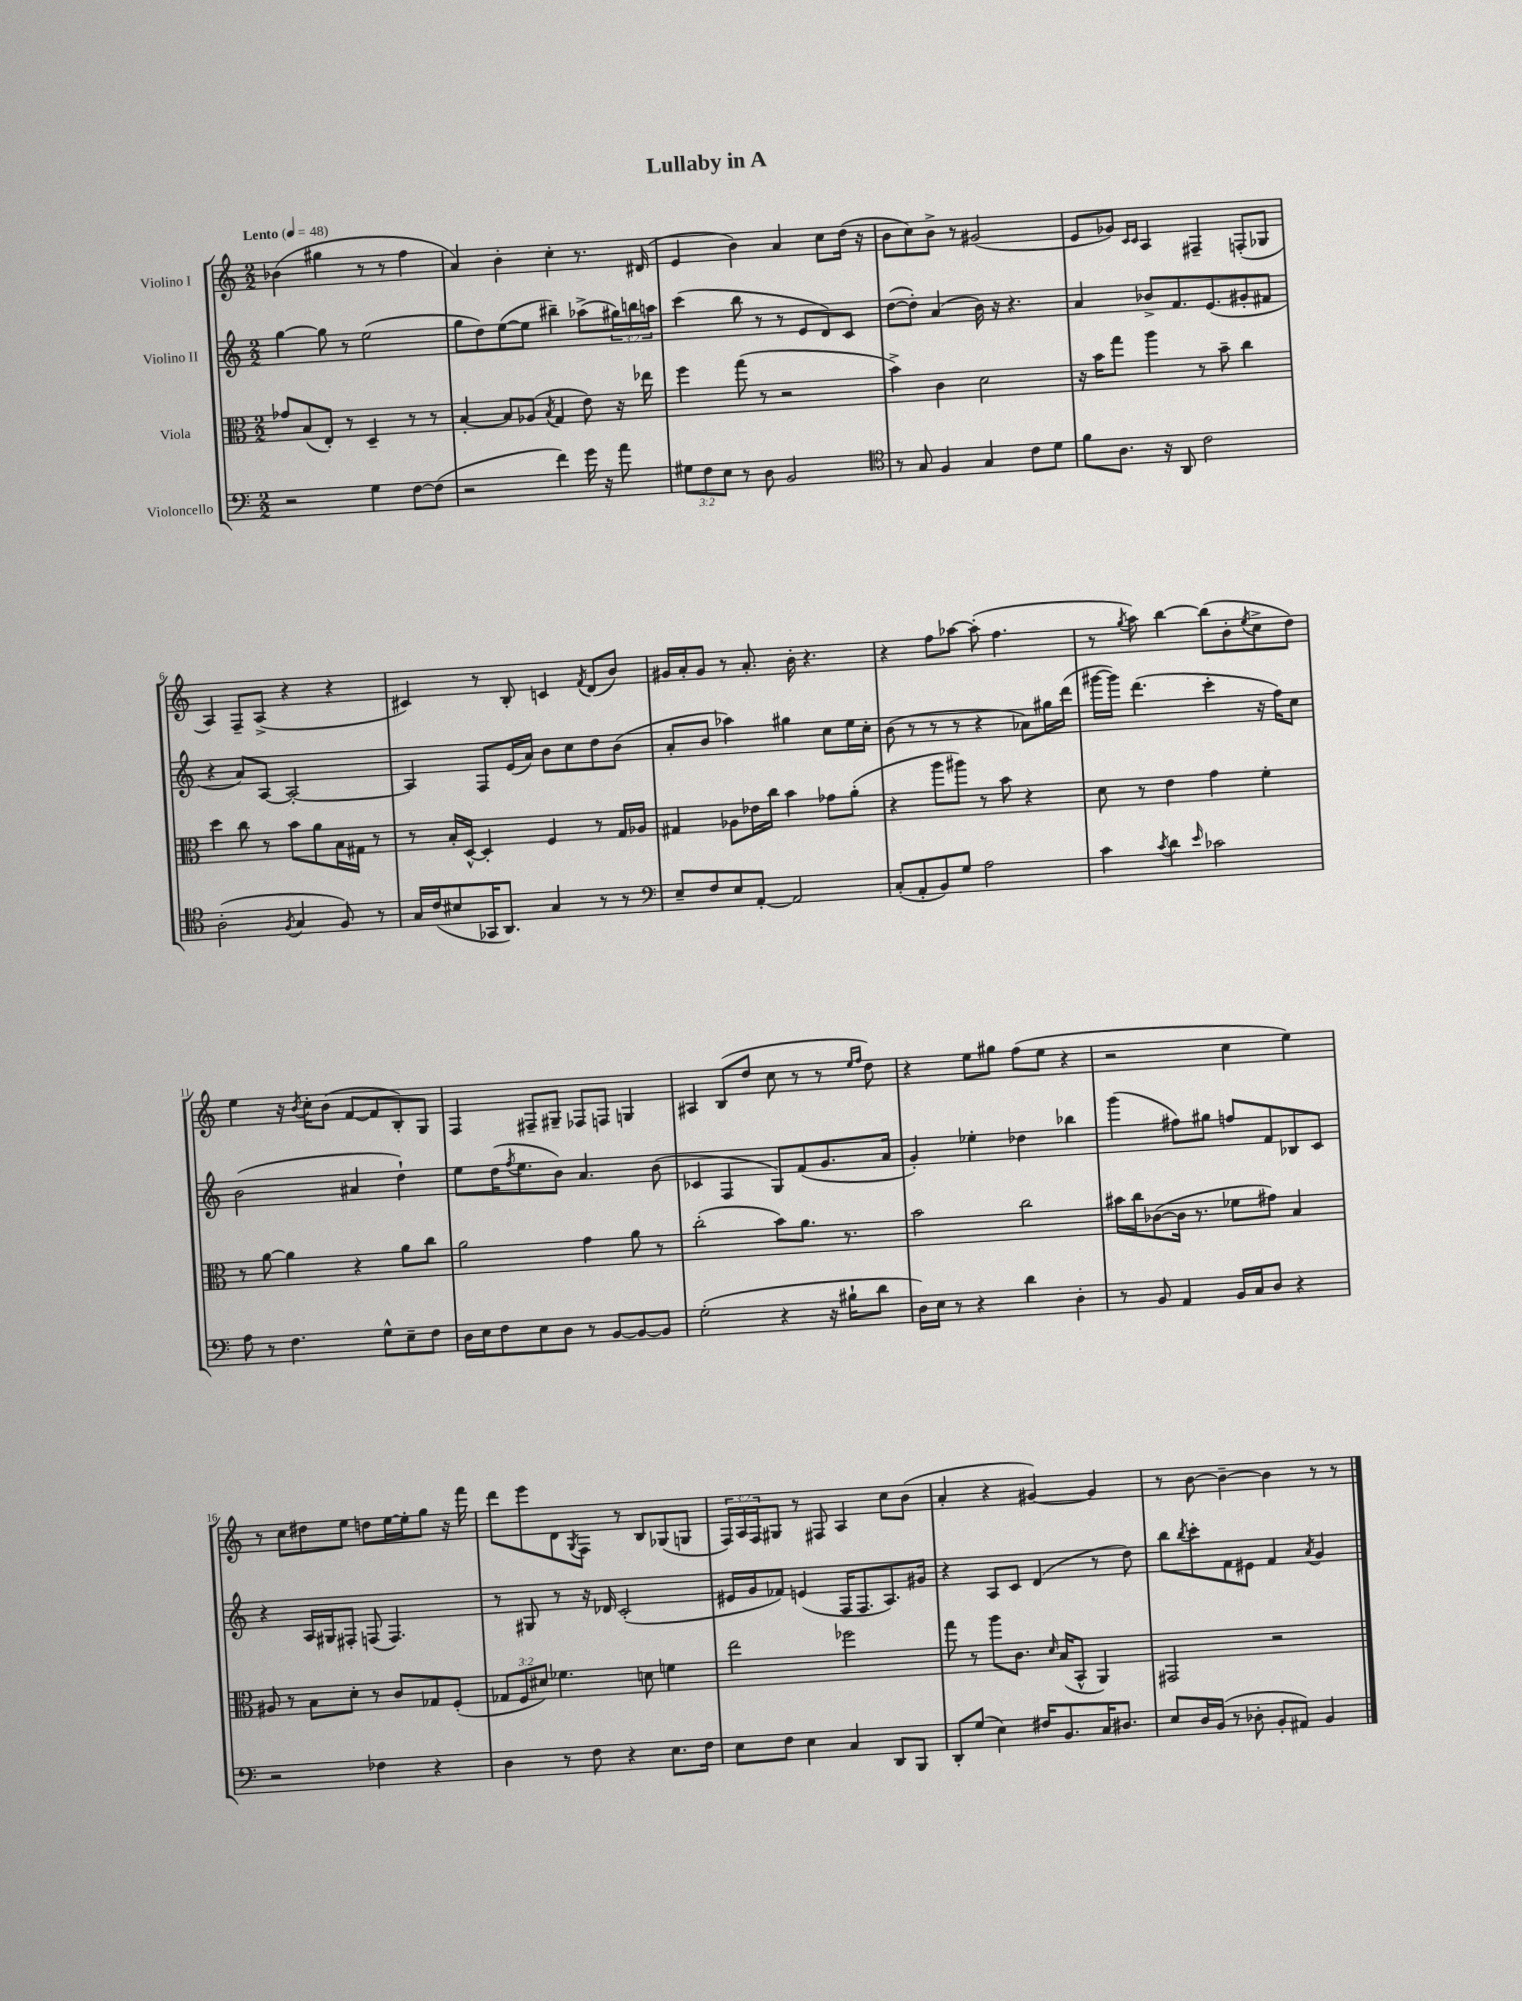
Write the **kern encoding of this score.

**kern	**kern	**kern	**kern
*staff4	*staff3	*staff2	*staff1
*clefF4	*clefC3	*clefG2	*clefG2
*k[]	*k[]	*k[]	*k[]
*M2/2	*M2/2	*M2/2	*M2/2
*MM48	*MM48	*MM48	*MM48
2r	8g-/L	[4gg\	(4b-\
.	(8B/	.	.
.	8E'/J)	8gg\]	4gg#\
.	8r	8r	.
4G\	4D~/	(2ee\	8r
.	.	.	8r
[8F\L	8r	.	4ff\
(8F\]J	8r	.	.
=	=	=	=
2r	[4B'/	8gg\L	4a/)
.	.	8dd\)	.
.	8B/]L	([8ee\	4b'\
.	(8A-/J	8ee\]J	.
.	8qB/	.	.
4f\)	4G/	4bb#~\)	4cc'\
16g\	8e\)	(8aa-^\L	8.r
16r	.	.	.
8a\	16r	24gg#\L)	.
.	.	24bb\	.
.	16ee-\	.	(16d#/
.	.	24aa\JJ	.
=	=	=	=
12G#\L	4ff\	(4ccc\	4e/
12F\	.	.	.
12E\J	.	.	.
8r	(8gg\	8bb\	4b\)
8D\	8r	8r	.
2BB/	2r	8r	4a/
.	.	8e/L	.
.	.	8d/)	8cc\L
.	.	8c/J	(16dd\Jk
.	.	.	16r
=	=	=	=
*clefC4	*	*	*
8r	4b^\)	([8dd\L	8b\L
8G/	.	8dd'\]J)	8cc\)
4F/	4c\	(4a/	8b^\J
.	.	.	8r
4G/	2d\	16b\)	(2g#/
.	.	16r	.
.	.	4.r	.
8c\L	.	.	.
8d\J	.	.	.
=	=	=	=
8f\L	16r	4a/	8e/L
.	16b\LK	.	.
8.A\J	8gg\J	.	8g-/J)
.	.	.	16qqc/LL
.	.	.	16qqc/JJ
.	4aa\	8b-^/L	4A/
16r	.	.	.
8AA/	.	8.f/	.
2c\	8r	.	4F#~/
.	.	(8.e/	.
.	8b~\	.	.
.	4cc\	8g#'/	(8F'/L
.	.	8f#/J	8G-/J
=	=	=	=
(2A'\	4dd\	4r	4A/)
.	8cc\	8a/L)	8F~/L
.	8r	[8A/J	(8A^/J
8qF/	.	.	.
4G/	8b\L	2A'/_	4r
.	8a\	.	.
8F/)	16B\L	.	4r
.	16G#\JJ	.	.
8r	8r	.	.
=	=	=	=
16G/LL	8r	4A/]	4c#/)
(16c/J	.	.	.
8B#/	16B'/LL	.	.
.	[16D^^/JJ	.	.
16GG-/K	4D'/]	8F/L	8r
8.AA/J)	.	.	.
.	.	(16e/L	8B'/
.	.	16a/JJ)	.
4G/	4F/	8b\L	4c/
.	.	8cc\	.
.	.	.	8qf/
8r	8r	8dd\	(8d/L
8r	16G/LL	(8b\J	8b/J)
.	16A-/JJ	.	.
=	=	=	=
*clefF4	*	*	*
8E~/L	4G#/	8a'/L	16g#/LL
.	.	.	16a'/J
8F/	.	8b/J	8g#/J
8E/	8A-\L	4aa-\)	8r
[8AA'/J	16e-\L	.	8.a'/
.	16cc\JJ	.	.
2AA/]	4b\	4gg#\	.
.	.	.	16b'\
.	.	.	4.r
.	8g-\L	8cc\L	.
.	(8a'\J	16ee\L	.
.	.	16cc'\JJ	.
=	=	=	=
(8C'/L	4r	(8b\	4r
8AA'/	.	8r	.
8BB/)	8aa\L	8r	8ff\L
8G/J	8aa#\J)	8r	[8aa-\J
2A\	8r	4r	(8aa-'\]
.	8b\	.	4.ff\
.	4r	8a-\L)	.
.	.	16gg#\L	.
.	.	(16ddd\JJ	.
=	=	=	=
4c\	8d\	[16ggg#\LL	8r
.	.	16ggg#\]JJ)	.
.	.	.	8qgg/
.	8r	(4.ddd\	8aa\)
8qc/	.	.	.
4d\	4e\	.	[4bb\
16qqe/	.	.	.
2c-\	4g\	4ccc'\	(8bb\]L
.	.	.	8b'\
.	.	.	8qee/
.	4f'\	16r	8cc^\
.	.	16ff\LK)	.
.	.	8cc\J	8dd\J)
=	=	=	=
8A\	8r	(2b\	4ee\
8r	[8a\	.	.
4.F\	4a\]	.	16r
.	.	.	8qb/
.	.	.	16cc'\LK
.	.	.	(8b\J
.	4r	4a#/	[8f/L
8G^^\L	.	.	8f/]
8E~\	8a\L	4dd`\)	8B'/)
8F\J	8cc\J	.	8G/J
=	=	=	=
16D\LL	2a\	8ee\L	4F/
16E\J	.	.	.
8F\	.	(16dd\K	.
.	.	8qff/	.
.	.	8.ee\	.
8E\	.	.	8F#~/L
8D\J	.	8b\J)	8G#~/J
8r	4g\	4.a/	8F-/L
[8BB/L	.	.	8F/J
8BB/_	8a\	.	4G/
8BB/]J	8r	(8b\	.
=	=	=	=
(2G'\	(2cc'\	4c-/	4A#/
.	.	4F/	(8B/L
.	.	.	8dd/J
4r	8b\L)	8G/L)	8cc\
.	8.a\J	(8f/	8r
16r	.	8.g/	8r
16B#`\LK	8.r	.	.
.	.	.	16qqee/LL
.	.	.	16qqff/JJ
8d\J	.	.	8dd\)
.	.	16a/Jk	.
=	=	=	=
16D\LL)	2b\	4g'/)	4r
16E\JJ	.	.	.
8r	.	.	.
4r	.	4ee-'\	8ee\L
.	.	.	8gg#\J
4d\	2cc\	4dd-\	(8ff\L
.	.	.	8ee\J
4D'\	.	4bb-\	4r
=	=	=	=
8r	16b#\LL	(4ggg\	2r
.	16cc\J	.	.
8BB/	([8c-\	.	.
4AA/	16c-\]Jk	8ff#\L)	.
.	8.r	.	.
.	.	8gg#\J	.
16BB/LL	8f-\L	8ff/L	4cc\
16C/J	.	.	.
8D/J	8g#\J)	8f/	.
4r	4B/	8B-/	4ee\)
.	.	8c/J	.
=	=	=	=
2r	8A#/	4r	8r
.	8r	.	8cc\L
.	8B\L	16A/LL	8dd#\
.	.	16G#/J	.
.	8d'\J	8F#'/J	8ee\J
4F-\	8r	(8F/	8dd\L
.	8c/L	4.F/)	[16ee\L
.	.	.	16ee'\]J
4r	8G-/	.	8gg\J
.	(8F'/J	.	16r
.	.	.	16fff\
=	=	=	=
4D\	12G-/L	8r	8ddd\L
.	12F/	.	.
.	.	8G#/	8eee\
.	12d#/J)	.	.
8r	4.f-\	8r	8d\
.	.	.	8qG/
8F\	.	16r	8F\J
.	.	16d-/	.
4r	.	(2c'/	8r
.	8d\	.	8B/L
8.E\L	4f\	.	(8G-/
.	.	.	8G/J
16F\Jk	.	.	.
=	=	=	=
8E\L	2ee\	16e#/LL	24F/LL)
.	.	.	24A/
.	.	16g/J	.
.	.	.	24F/J
8F\J	.	8f-/J)	8G#/J
4E\	.	(4e/	8r
.	.	.	8F#/
4C/	2ff-\	16F/LK	4A/
.	.	8.F/	.
8DD/L	.	8.A/)	8cc\L
8BBB/J	.	.	(8b\J
.	.	16g#/Jk	.
=	=	=	=
8DD'/L	8gg\	4r	4a'/
(8G/J	8r	.	.
4E\)	8aa\L	8A/L	4r
.	8.c\J	8c/J	.
16F#/LK	.	(4d/	[4g#/)
.	16qqd/	.	.
8.BB/	(16B/LK	.	.
.	8BB^^/J	.	.
16C/K	4AA/)	8r	4g#/]
8.D#/J	.	.	.
.	.	8dd\)	.
=	=	=	=
8E/L	2GG#/	8bb\L	8r
.	.	8qbb/	.
16D/L	.	8ccc'\	[8b\
(16BB/JJ	.	.	.
8r	.	8f\	4b~\_
8D-'\	.	8e#\J	.
8BB'/L	2r	4f/	4b\]
8AA#/J)	.	.	.
.	.	8qa/	.
4BB/	.	4g/	8r
.	.	.	8r
==	==	==	==
*-	*-	*-	*-
